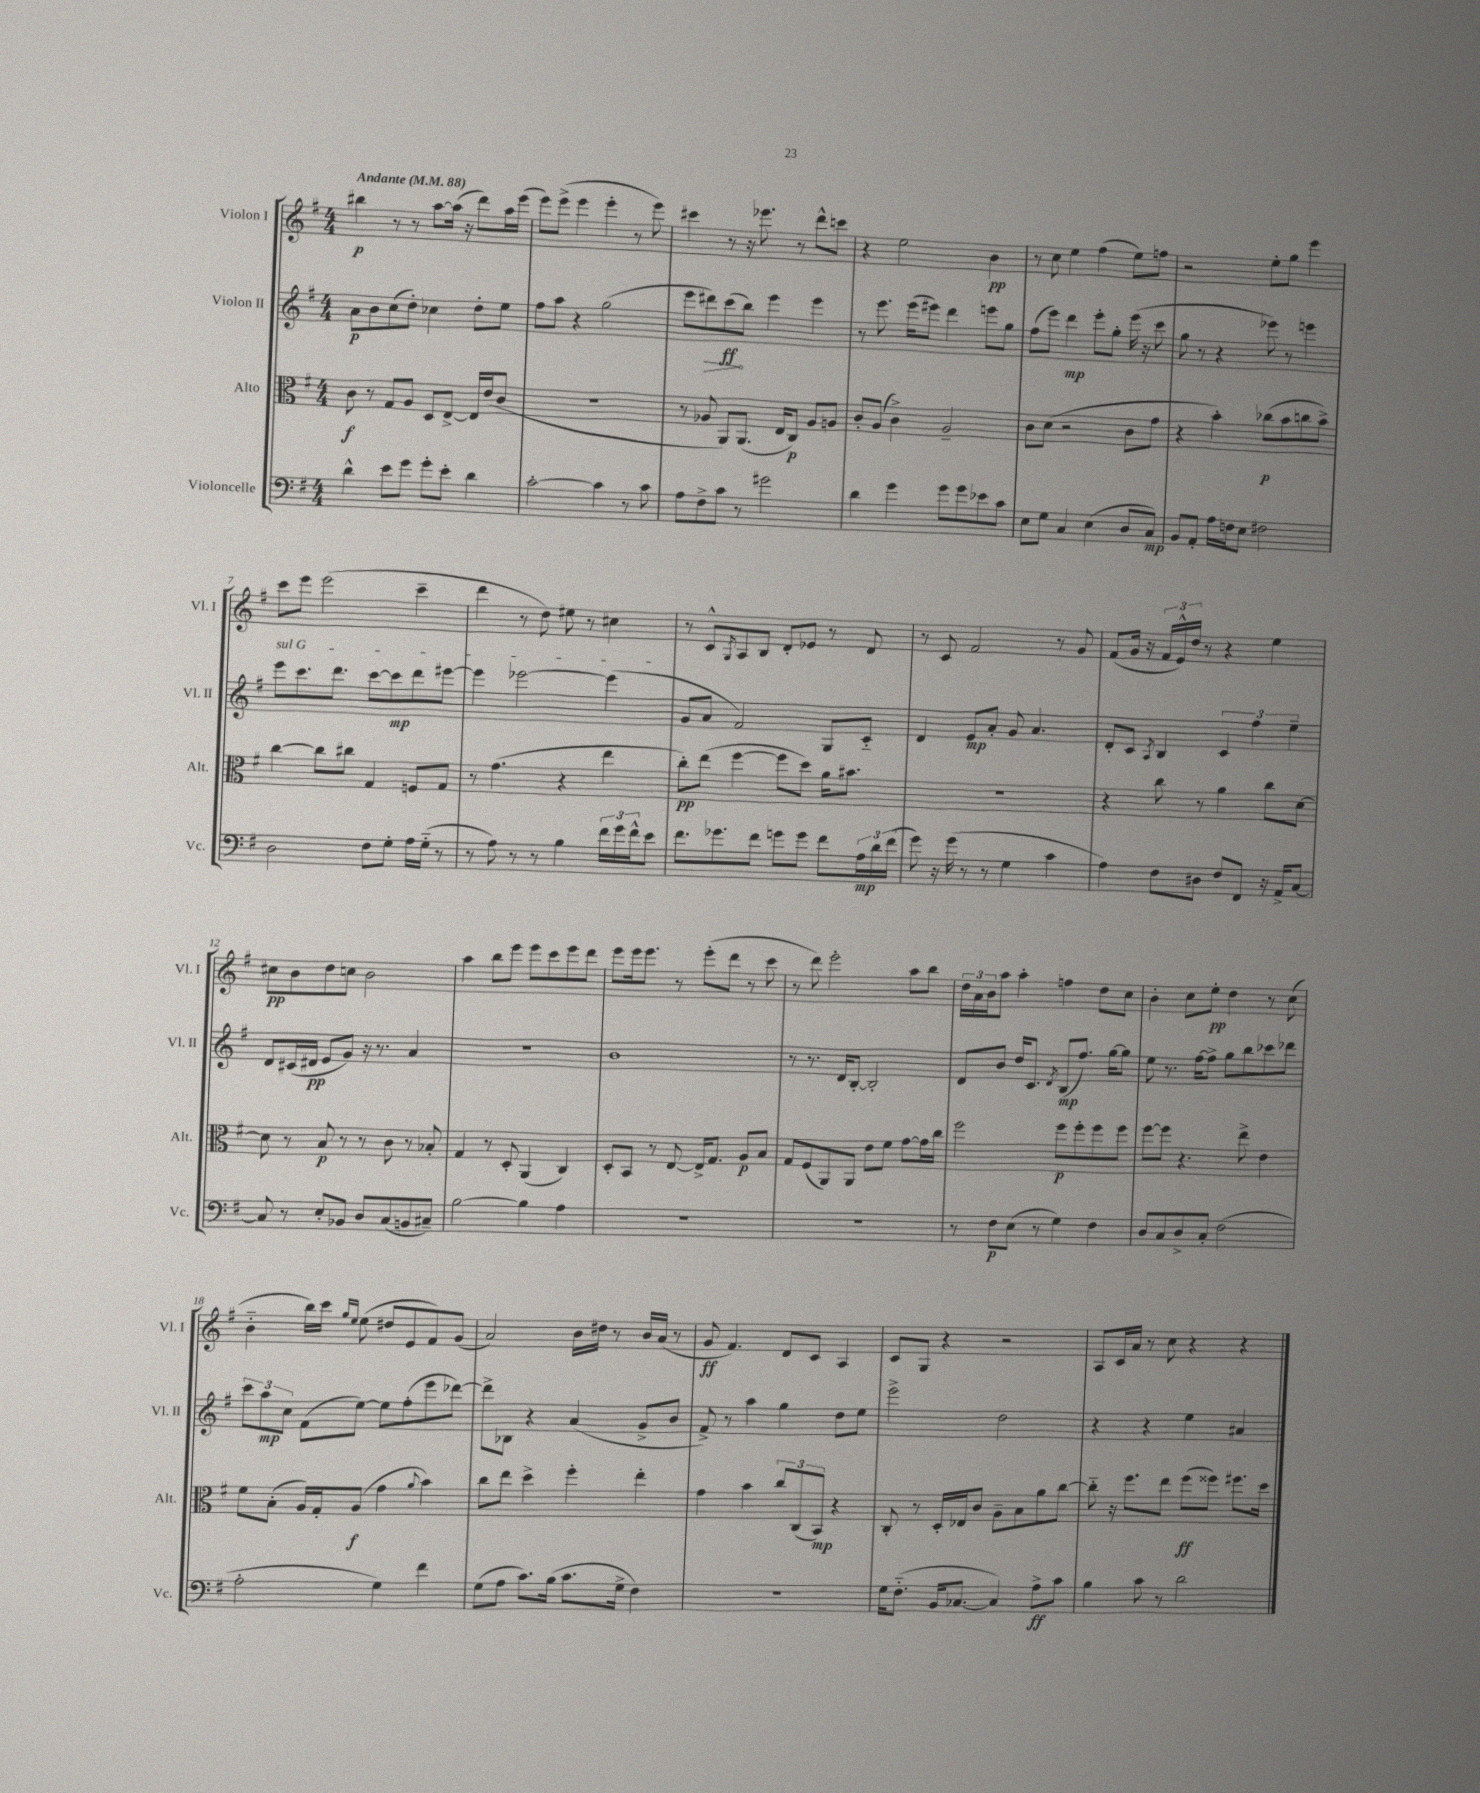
<<
\new StaffGroup <<
\new Staff = "s0" \with { instrumentName = "Violon I" shortInstrumentName = "Vl. I" } {
    \clef treble \key g \major \numericTimeSignature \time 4/4 \tempo "Andante" 4 = 88
    bis''4\p r8 r8 a''8~ a''16( r16 d'''8) a''16 e'''16( |
    e'''8) e'''8->( e'''4 e'''4-. r8 e'''8) |
    cis'''4 r8 r16 ees'''8. r8 d'''8-^ c'''8 |
    r4 e''2 b'4\pp |
    r8 c''8 e''4 fis''4( e''8) f''8 |
    r2 e''8-. g''8 e'''4 |
    c'''8 e'''8 e'''2( c'''4-- |
    d'''4 r8 d''8) eis''8 r8 cis''4 |
    r8 c'8-^ \acciaccatura { g8 } a8 b8 d'8-. ees'8 r8 d'8 |
    r8 c'8 fis'2 r8 g'8 |
    fis'8( g'16 r16 \tuplet 3/2 { fis'16 e'16-^) d''16 } r8 r4 e''4 |
    cis''8\pp b'8 d''8 c''8 b'2 |
    a''4 b''8 e'''8 e'''8 c'''8 e'''8 d'''8 |
    e'''8 e'''16 e'''8. r8 e'''8-.( d'''8 r8 c'''8 |
    r8 d'''8) e'''2-. a''8 b''8 |
    \tuplet 3/2 { d''16 a'16 b'16 } a''8 a''4-. f''4 d''8 c''8 |
    b'4-. c''8 e''8-.\pp d''4 r8 c''8( |
    b'4-_ b''16) c'''16 \grace { g''16 e''16 } e''8( dis''8 e'8 fis'8) g'8( |
    a'2) b'16 dis''16 r8 b'16 a'16( r8 |
    g'8\ff fis'4.) d'8 c'8 a4 |
    c'8 g8 r4 r2 |
    a8 c'16 a'16 r8 c''8 r4 r4 \bar "|." |
}
\new Staff = "s1" \with { instrumentName = "Violon II" shortInstrumentName = "Vl. II" } {
    \clef treble \key g \major \numericTimeSignature \time 4/4
    a'8\p b'8 c''8( d''8-.) ces''4 d''8-. e''8 |
    fis''8 a''8 r4 g''2( |
    e'''8 \once \override Hairpin.circled-tip = ##t dis'''8\>) c'''8\ff\!( b''8) e'''4 e'''4 |
    r8 e'''8. e'''16( eis'''8) d'''4 e'''8 g''8 |
    fis''8( e'''8) d'''4\mp e'''8-. g''8-. e'''16( r16 c'''8 |
    g''8 r8 r4 ees'''8) r8 e'''4 |
    \once \override TextSpanner.bound-details.left.text = \markup { \italic "sul G" } e'''8\startTextSpan c'''8. d'''8. c'''8~ c'''8\mp d'''8 eis'''8~ |
    eis'''4 ees'''2~ ees'''4\stopTextSpan( |
    g'8 a'8 fis'2) g8 c'8-_ |
    d'4 e'8\mp a'8-. g'8 a'4. |
    d'8-. c'8 \acciaccatura { a8 } b4 \tuplet 3/2 { c'4 fis''4 e''4-- } |
    d'8 cis'16( dis'16\pp e'8 g'8) r16 r8. a'4 |
    R1 |
    b'1 |
    r8 r8. d'16 b8~-. b2-. |
    d'8 b'8 d''16 c'8. \acciaccatura { d'8 } b8\mp( fis''8.) g''16~ g''8 |
    e''8 r8. fis''16~ fis''8-> g''8 b''8 ces'''8 des'''8 |
    \tuplet 3/2 { c'''8 a''8\mp c''8 } fis'8( e''8~) e''8 fis''8-.( e'''8 des'''8~) |
    des'''8-> bes8 r4 a'4( g'8-> b'8 |
    fis'8->) r8 a''4 g''4 d''8 e''8 |
    e'''2-> d''2 |
    r4 r4 e''4 ais'4 \bar "|." |
}
\new Staff = "s2" \with { instrumentName = "Alto" shortInstrumentName = "Alt." } {
    \clef alto \key g \major \numericTimeSignature \time 4/4
    c'8\f r8 g8 a8 d8 e8~-> e16 e'16( c'8 |
    r1 |
    r8 aes8 a,8) a,8.( e16 c8\p) aes8 a8 |
    c'8-. a8( c'4->) a2-- |
    c'8 d'8( r2 c'8 g'8 |
    r4 b'4-.) ces''8\p( b'8 c''8 b'8->) |
    c''4~ c''8 cis''8 g4 f8 g8 |
    r8 g'4.( r4 e''4 |
    c''8-.\pp) e''8( fis''4~ fis''8 d''8) a'16 bis'8. |
    R1 |
    r4 c''8 r8 a'4 c''8 d'8~ |
    d'8 r8 b8\p r8 r8 c'8 r8 bes8-. |
    g4 r8 d8-. a,4( c4) |
    d8-. b,8 r8 e8~ e16-> g8. a8\p b8 |
    g8 fis8( a,8) a,8 e'8 fis'8 g'8~ g'16 c''16 |
    fis''2 fis''8\p fis''8-. fis''8 fis''8 |
    fis''8~ fis''8 r4. e''8-> e'4 |
    fis'8 b8-.( a16) g16-. a8\f( g'4 \appoggiatura { a'8 } b'4) |
    c''8 e''8 d''4-> fis''4-. e''4-. |
    g'4 b'4 \tuplet 3/2 { c''8 c8( b,8\mp) } r4 |
    c8-. r8 d16-. ees16 c'8 a8-- b8 a'8 c''8~ |
    c''8-_ r16 fis''8. e''8 fis''8\ff( fisis''8) fis''8. d''16 \bar "|." |
}
\new Staff = "s3" \with { instrumentName = "Violoncelle" shortInstrumentName = "Vc." } {
    \clef bass \key g \major \numericTimeSignature \time 4/4
    d'4-^ e'8 g'8 g'8-. e'8-. d'4 |
    c'2~-. c'4 r8 c'8 |
    a8 fis8-> c'8 r8 gis'2 |
    d'4 g'4 g'8 g'8 ees'8 c'8 |
    e8 g8 c4 e4( d8 c8\mp) |
    b,8 a,8-. a16 f16 e8 fis2 |
    d2 fis8 g8-. a16 g16-_( r8 |
    r8 a8) r8 r8 b4 \tuplet 3/2 { fis'16 g'16 fis'16-^ } e'8 |
    fis'8. ges'8. fis'8 g'8 g'8 fis'8 \tuplet 3/2 { a16\mp d'16 fis'16( } |
    g'8) r16 g'16( r8 r8 g4 c'4 |
    a4) fis8 dis8 fis8 fis,8 r16 a,16-> c8~ |
    c8 r8 e8-. bes,8 d8 c8( b,8 cis8--) |
    b2~ b4 a4 |
    R1 |
    R1 |
    r8 fis8\p e8( r8 g4) fis4 |
    d8 c8 d8-> c8-. fis2( |
    a2-. g4) fis'4 |
    g8( a8 c'8.) b16( c'8. g16-> fis4) |
    r1 |
    g16 fis8.-_( b,16 ces8.~ ces4) a8->\ff c'8 |
    b4 c'8 r8 d'2 \bar "|." |
}
>>
>>
